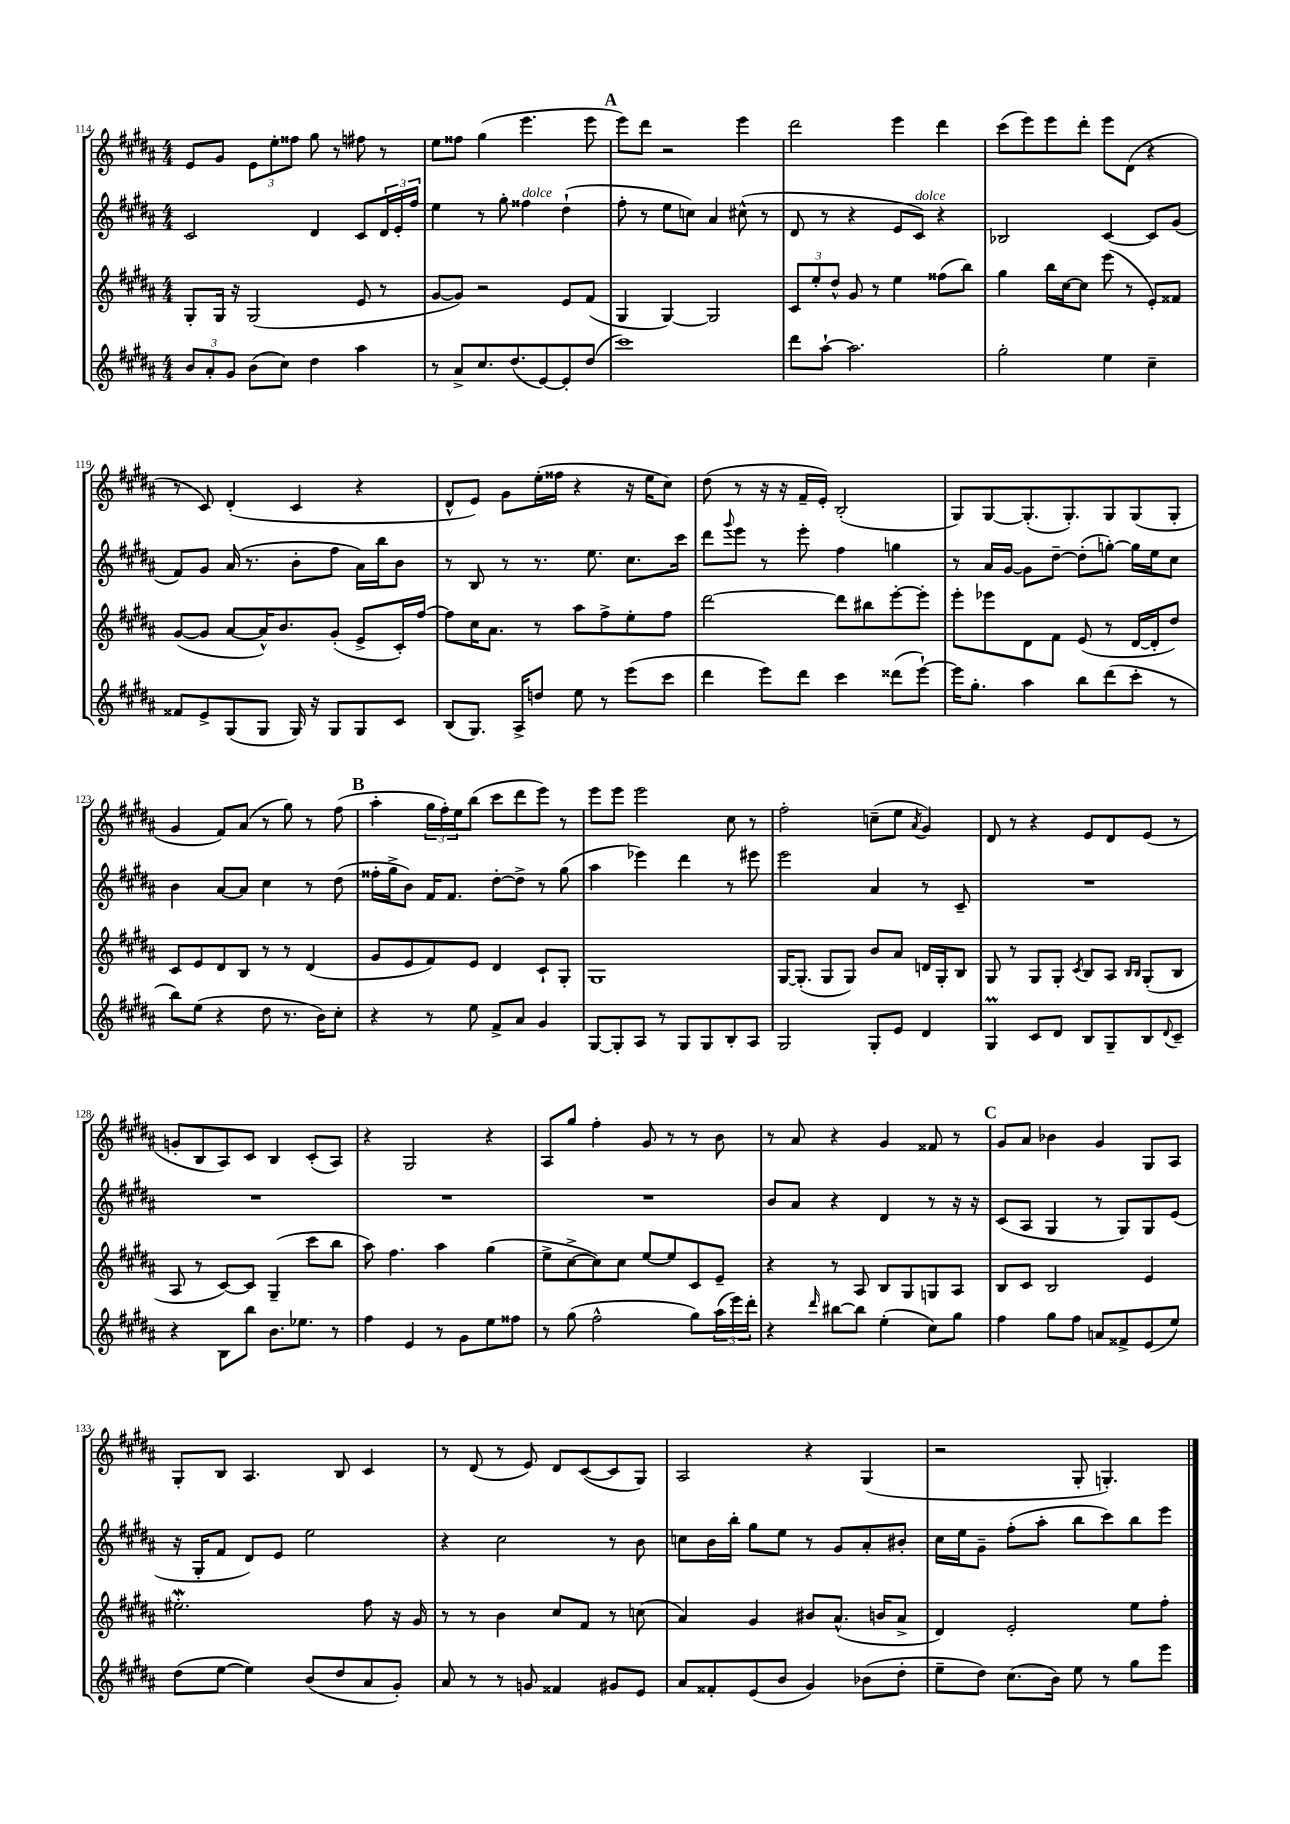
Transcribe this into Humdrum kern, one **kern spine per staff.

**kern	**kern	**kern	**kern
*part4	*part3	*part2	*part1
*staff4	*staff3	*staff2	*staff1
*clefG2	*clefG2	*clefG2	*clefG2
*k[f#c#g#d#a#]	*k[f#c#g#d#a#]	*k[f#c#g#d#a#]	*k[f#c#g#d#a#]
*M4/4	*M4/4	*M4/4	*M4/4
=114	=114	=114	=114
12b/L	8G#'/L	2c#/	8e/L
12a#'/	.	.	.
.	16G#/Jk	.	8g#/J
12g#/J	.	.	.
.	16r	.	.
(8b\L	(2G#/	.	12e\L
.	.	.	12ee'\
8cc#\J)	.	.	.
.	.	.	12ff##X\J
4dd#\	.	4d#/	8gg#\
.	.	.	8r
4aa#\	8e/	8c#/L	8ff#X\
.	8r	24d#/L	8r
.	.	24e'/	.
.	.	24ff#/JJ	.
=115	=115	=115	=115
8r	[8g#/L	4ee\	8ee\L
8a#^/L	8g#/J])	.	8ff##X\J
8.cc#/	2r	8r	(4gg#\
.	.	8gg#'\	.
(8.dd#/	.	.	.
!	!	!LO:TX:a:i:t=dolce	!
.	.	4ff##X\	4.eee\
[8e/)	.	.	.
8e'/]	8e/L	(4dd#`\	.
(8dd#/J	(8f#/J	.	8eee\
!!LO:REH:place=s1:t=A
=116	=116	=116	=116
1ccc#)	4G#/	8ff#'\	8eee\L)
.	.	8r	8ddd#\J
.	[4G#/)	8ee\L	2r
.	.	8ccn\J)	.
.	2G#/]	4a#/	.
.	.	(8cc#X^^\	4eee\
.	.	8r	.
=117	=117	=117	=117
8ddd#\L	12c#/L	8d#/	2ddd#\
.	12ee'/	.	.
[8aa#`\J	.	8r	.
.	12dd#^^/J	.	.
2.aa#\]	8g#/	4r	.
.	8r	.	.
.	4ee\	8e/L	4eee\
!	!	!LO:TX:a:i:t=dolce	!
.	.	8c#/J)	.
.	(8ff##X\L	4r	4ddd#\
.	8bb\J)	.	.
=118	=118	=118	=118
2gg#'\	4gg#\	2B-X/	(8ccc#\L
.	.	.	8eee\)
.	16bb\LL	.	8eee\
.	[16cc#\J	.	.
.	8cc#\J]	.	8ddd#'\J
4ee\	(8eee\	[4c#/	8eee\L
.	8r	.	(8d#\J
4cc#~\	8e'/L)	8c#/L]	4r
.	8f##X/J	(8g#/J	.
!!LO:LB:g=z
=119	=119	=119	=119
8f##X/L	([8g#/L	8f#/L)	8r
8e^/	8g#/J]	8g#/J	8c#/)
(8G#/	[8a#/L	(16a#/	(4d#'/
.	.	8.r	.
8G#/J	16a#^^/K])	.	.
.	8.b/	.	.
16G#/)	.	8b'\L	4c#/
16r	.	.	.
8G#/L	(8g#'/J	8ff#\J	.
8G#/	8e^/L	16a#\LL)	4r
.	.	16bb\J	.
8c#/J	16c#'/L)	8b\J	.
.	[16ff#/JJ	.	.
=120	=120	=120	=120
(8B/L	8ff#\L]	8r	8d#^^/L
8.G#/J)	16cc#\K	8B/	8e/J)
.	8.a#\J	.	.
.	.	8r	8g#\L
16A#^/KL	.	.	.
8ddn/J	8r	8.r	(16ee'\L
.	.	.	16ff##X\JJ
8ee\	8aa#\L	.	4r
.	.	8.ee\	.
8r	8ff#^\	.	.
(8eee\L	8ee'\	8.cc#\L	16r
.	.	.	16ee\KL
8ccc#\J	8ff#\J	.	8cc#\J)
.	.	16ccc#\Jk	.
=121	=121	=121	=121
4ddd#\	[2ddd#\	8ddd#\L	(8dd#\
.	.	8qqggg#/	.
.	.	8eee\J	8r
8eee\L)	.	8r	16r
.	.	.	16r
8ddd#\J	.	8eee'\	16f#~/LL
.	.	.	16e'/JJ)
4ccc#\	8ddd#\L]	4ff#\	(2B'/
.	8bb#X\	.	.
(8ddd##X\L	[8eee'\	4ggn\	.
[8eee`\J)	8eee'\J]	.	.
=122	=122	=122	=122
16eee\KL]	8eee'\L	8r	8G#/L)
8.gg#'\J	.	.	.
.	8eee-X\	16a#/LL	[8G#/
.	.	[16g#/JJ	.
4aa#\	8d#\	8g#\L]	(8.G#'/]
.	8f#\J	[8dd#~\J	.
.	.	.	8.G#'/)
8bb\L	(8e/	(8dd#'\L]	.
(8ddd#\	8r	[8ggn'\J)	8G#/
8ccc#'\J	[16d#/LL	16gg\LL]	(8G#/
.	16d#'/J]	16ee\J	.
8r	8dd#/J)	8cc#\J	8G#'/J
!!LO:LB:g=z
=123	=123	=123	=123
8bb\L)	8c#/L	4b\	4g#/
(8ee\J	8e/	.	.
4r	8d#/	[8a#/L	8f#/L)
.	8B/J	8a#/J]	(8a#/J
8dd#\	8r	4cc#\	8r
8.r	8r	.	8gg#\)
.	(4d#/	8r	8r
16b\KL)	.	.	.
8cc#'\J	.	(8dd#\	(8ff#\
!!LO:REH:place=s1:t=B
=124	=124	=124	=124
4r	8g#/L	16ff##X'\LL	4aa#'\
.	.	16gg#^\J	.
.	8e/	8b\J)	.
8r	8f#/)	16f#/KL	24gg#\LL
.	.	.	24ff#'\)
.	.	8.f#/J	.
.	.	.	24ee\J
8ee\	8e/J	.	(8bb\J
8f#^/L	4d#/	[8dd#'\L	8ccc#\L
8a#/J	.	8dd#^\J]	8ddd#\
4g#/	8c#`/L	8r	8eee\J)
.	8G#'/J	(8gg#\	8r
=125	=125	=125	=125
[8G#/L	1G#	4aa#\	8eee\L
8G#'/]	.	.	8eee\J
8A#/J	.	4eee-X\)	2eee\
8r	.	.	.
8G#/L	.	4ddd#\	.
8G#/	.	.	.
8B'/	.	8r	8cc#\
8A#/J	.	8eee#X\	8r
=126	=126	=126	=126
2G#/	[16G#/KL	2eee\	2ff#'\
.	(8.G#'/J]	.	.
.	8G#/L	.	.
.	8G#/J)	.	.
8G#'/L	8b/L	4a#/	(8ccn~\L
8e/J	8a#/J	.	8ee\J
.	.	.	8qa#/
4d#/	16dn/LL	8r	4g#/)
.	16G#'/J	.	.
.	8B/J	8c#~/	.
=127	=127	=127	=127
4G#M/	8G#/	1r	8d#/
.	8r	.	8r
8c#/L	8G#/L	.	4r
8d#/J	8G#'/J	.	.
.	8qc#/	.	.
8B/L	8B/L	.	8e/L
8G#~/	8A#/J	.	8d#/
.	16qqB/LL	.	.
.	16qqB/JJ	.	.
8B/	(8G#'/L	.	(8e/J
8qqd#/	.	.	.
8c#~/J	8B/J	.	8r
!!LO:LB:g=z
=128	=128	=128	=128
4r	8A#/	1r	8gn'/L
.	8r	.	8B/
8B\L	[8c#/L)	.	8A#/)
8bb\J	8c#/J]	.	8c#/J
8.b\L	(4G#~/	.	4B/
8.ee-X\J	.	.	.
.	8ccc#\L	.	(8c#'/L
8r	8bb\J	.	8A#/J)
=129	=129	=129	=129
4ff#\	8aa#\)	1r	4r
.	4.ff#\	.	.
4e/	.	.	2G#/
8r	4aa#\	.	.
8g#\L	.	.	.
8ee\	(4gg#\	.	4r
8ff##X\J	.	.	.
=130	=130	=130	=130
8r	8ee^\L	1r	8A#/L
(8gg#\	[8cc#^\	.	8gg#/J
2ff#^^\	8cc#\])	.	4ff#'\
.	8cc#\J	.	.
.	[8ee/L	.	8g#/
.	8ee/]	.	8r
8gg#\L)	8c#/	.	8r
(24aa#\L	8e~/J	.	8b\
24eee\)	.	.	.
24ddd#'\JJ	.	.	.
=131	=131	=131	=131
4r	4r	8b/L	8r
.	.	8a#/J	8a#/
16qqddd#/	.	.	.
[8bb#X\L	8r	4r	4r
8bb#\J]	8A#/	.	.
(4ee'\	8B/L	4d#/	4g#/
.	8G#/	.	.
8cc#\L)	8Gn/	8r	8f##X/
8gg#\J	8A#/J	16r	8r
.	.	16r	.
!!LO:REH:place=s1:t=C
=132	=132	=132	=132
4ff#\	8B/L	(8c#/L	8g#/L
.	8c#/J	8A#/J	8a#/J
8gg#\L	2B/	4G#/	4b-X\
8ff#\J	.	.	.
8an/L	.	8r	4g#/
8f##X^/	.	8G#/L)	.
(8e/	4e/	8G#/	8G#/L
8ee/J)	.	(8e/J	8A#/J
!!LO:LB:g=z
=133	=133	=133	=133
(8dd#\L	2.ee#XW'\	16r	8G#'/L
.	.	16G#'/KL	.
[8ee\J	.	8f#/J	8B/J
4ee\])	.	8d#/L)	4.A#/
.	.	8e/J	.
(8b/L	.	2ee\	.
8dd#/	.	.	8B/
8a#/	8ff#\	.	4c#/
8g#'/J)	16r	.	.
.	16g#/	.	.
=134	=134	=134	=134
8a#/	8r	4r	8r
8r	8r	.	(8d#/
8r	4b\	2cc#\	8r
8gn/	.	.	8e/)
4f##X/	8cc#/L	.	8d#/L
.	8f#/J	.	([8c#/
8g#X/L	8r	8r	8c#/]
8e/J	(8ccn\	8b\	8G#/J)
=135	=135	=135	=135
8a#/L	4a#/)	8ccn\L	2A#/
8f##X'/	.	16b\L	.
.	.	16bb'\JJ	.
(8e/	4g#/	8gg#\L	.
8b/J	.	8ee\J	.
4g#/)	8b#X/L	8r	4r
.	(8.a#^^/J	8g#/L	.
(8b-X\L	.	8a#'/	(4G#/
.	16bn/KL	.	.
8dd#'\J	8a#^/J	8b#X'/J	.
=136	=136	=136	=136
8ee~\L	4d#/)	16cc#\LL	2r
.	.	16ee\J	.
8dd#\J)	.	8g#~\J	.
(8.cc#\L	2e'/	(8ff#'\L	.
.	.	8aa#'\J	.
16b\Jk)	.	.	.
8ee\	.	8bb\L	8G#'/
8r	.	8ccc#\)	4.Gn'/)
8gg#\L	8ee\L	8bb\	.
8eee\J	8ff#'\J	8eee\J	.
==	==	==	==
*-	*-	*-	*-
